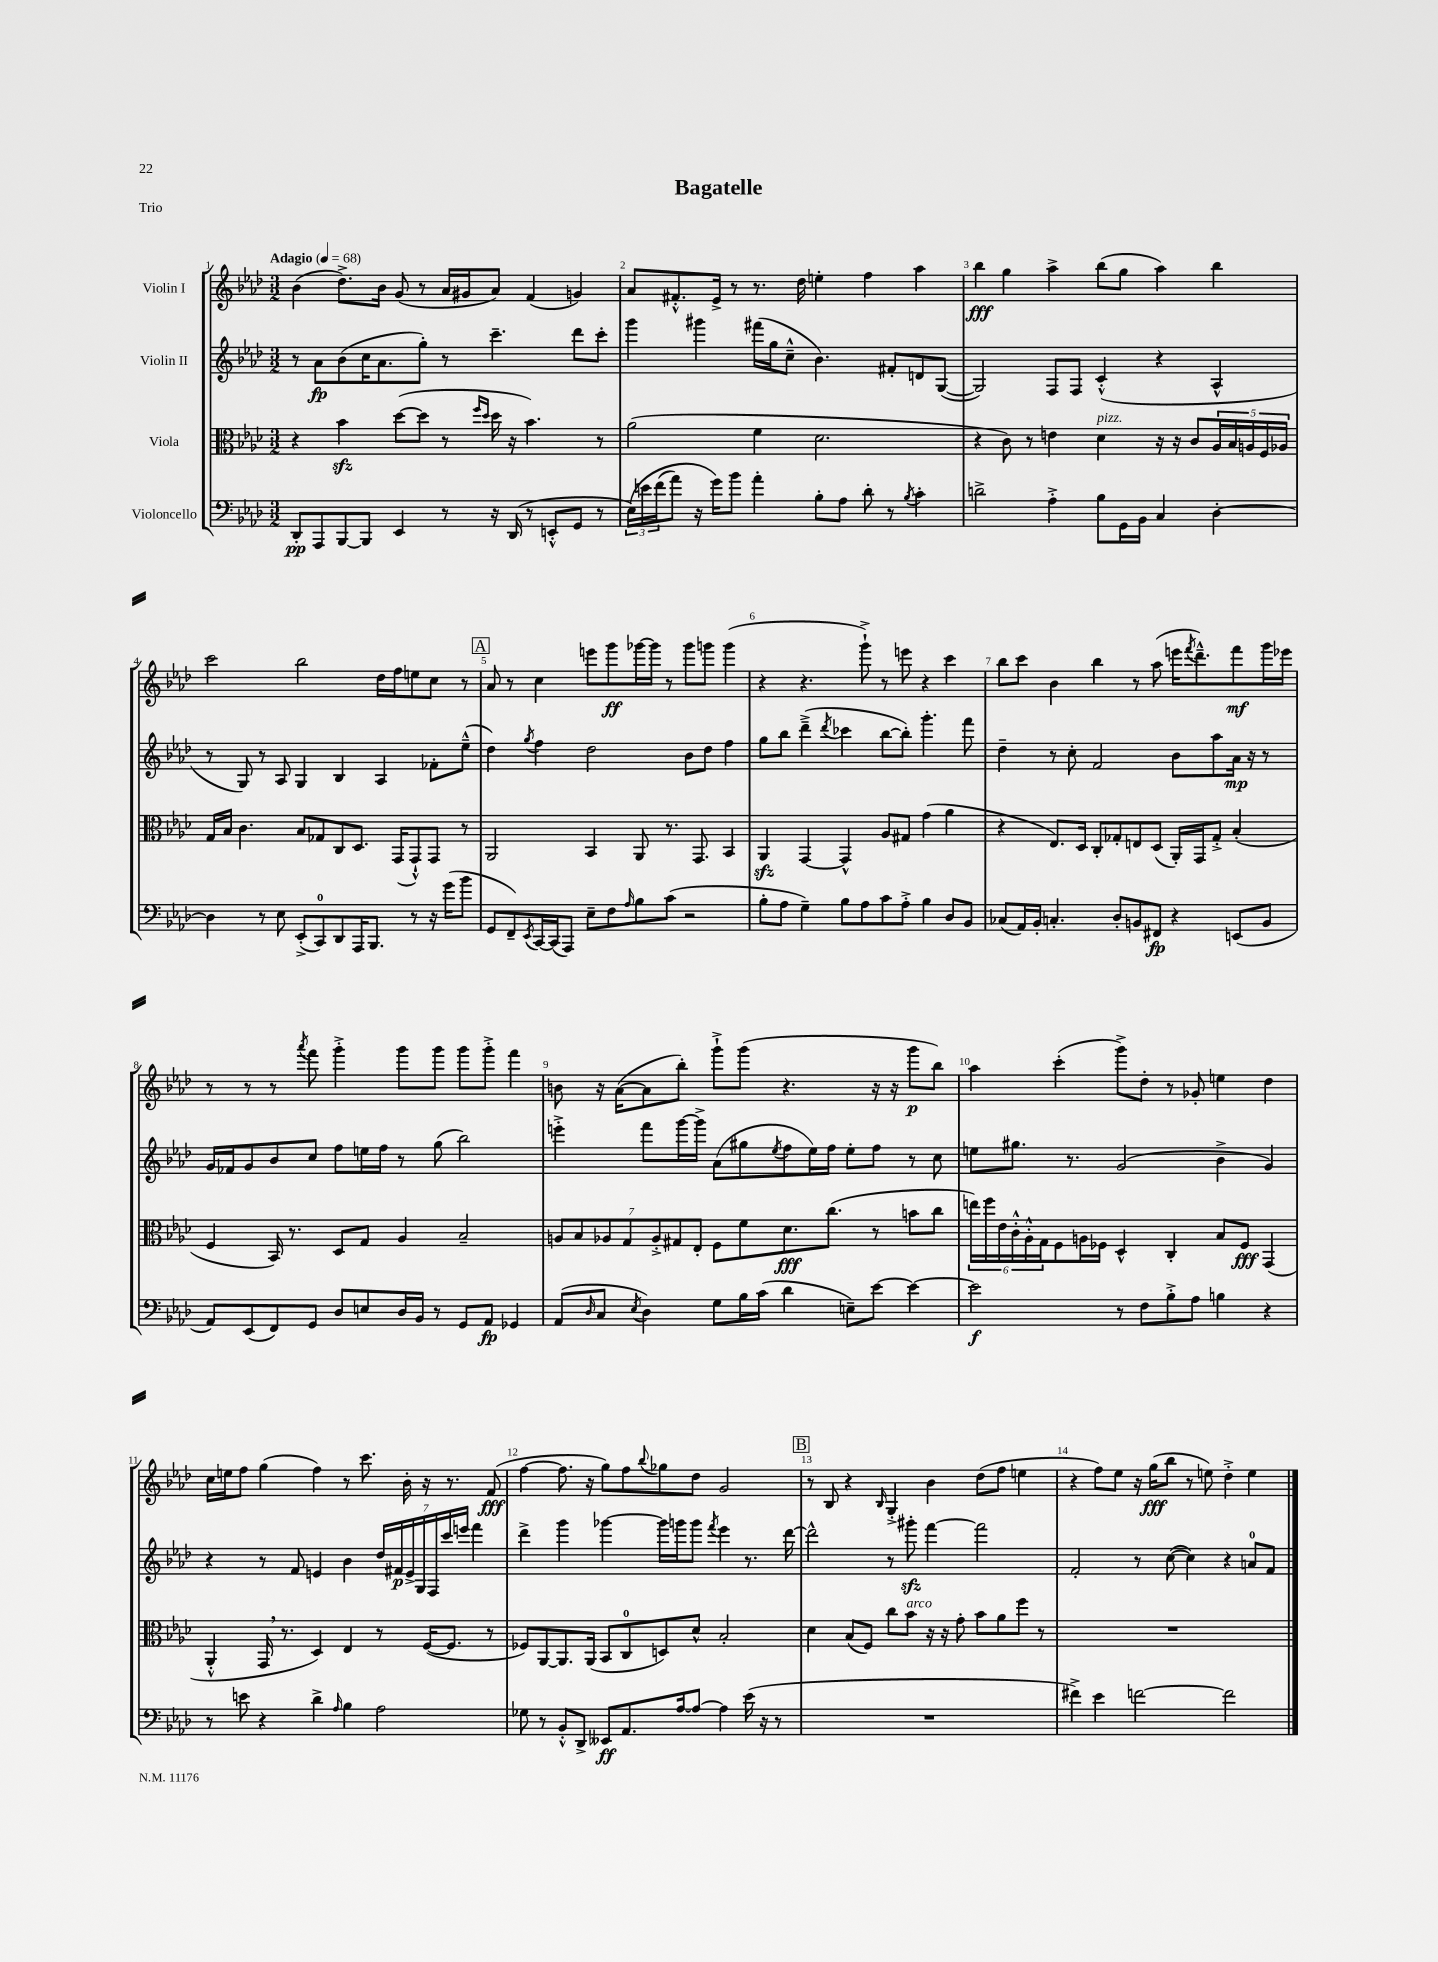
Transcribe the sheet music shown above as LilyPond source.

\header { title = "Bagatelle" piece = "Trio" }
<<
\new StaffGroup <<
\new Staff = "s0" \with { instrumentName = "Violin I" } {
    \clef treble \key aes \major \numericTimeSignature \time 3/2 \tempo "Adagio" 4 = 68
    bes'4( des''8.->) bes'16 g'8( r8 aes'16 gis'16 aes'8) f'4( g'4) |
    aes'8 fis'8.-.-^ ees'16-> r8 r8. des''16 e''4-. f''4 aes''4 |
    bes''4\fff g''4 aes''4-> bes''8( g''8 aes''4) bes''4 |
    c'''2 bes''2 des''16 f''16 e''8 c''8 r8 |
    \mark \markup { \box "A" } aes'8 r8 c''4 e'''8 g'''8\ff ges'''16~ ges'''16 r8 ges'''8 g'''8 g'''4( |
    r4 r4. g'''8-!->) r8 e'''8 r4 c'''4 |
    bes''8 c'''8 bes'4 bes''4 r8 aes''8( e'''16 \acciaccatura { f'''8 } des'''8.---^) f'''8\mf g'''16 ees'''16 |
    r8 r8 r8 \acciaccatura { aes'''8 } f'''8 g'''4-.-> g'''8 g'''8 g'''8 g'''8-.-> f'''4 |
    b'8 r16 aes'16~( aes'8 bes''8-.) g'''8-!-> g'''8( r4. r16 r16 g'''8\p bes''8) |
    aes''4 c'''4-.( g'''8->) des''8-. r8 ges'8-. e''4 des''4 |
    c''16 e''16 f''8 g''4( f''4) r8 c'''8. bes'16-. r16 r8. f'8\fff( |
    f''4~ f''8. r16 g''8) f''8 \appoggiatura { bes''8 } ges''8 des''8 g'2 |
    \mark \markup { \box "B" } r8 bes8 r4 \grace { bes16 } g4-.-> bes'4 des''8( f''8 e''4 |
    r4 f''8) ees''8 r16 g''16\fff( bes''8 r8 e''8) des''4-.-> e''4 \bar "|." |
}
\new Staff = "s1" \with { instrumentName = "Violin II" } {
    \clef treble \key aes \major \numericTimeSignature \time 3/2
    r8 aes'8\fp bes'8( c''16 aes'8. g''8-.) r8 c'''4.-- des'''8 c'''8-. |
    g'''4 gis'''4 fis'''16( g''16 c''8---^ bes'4.) fis'8-. d'8 g8~( |
    g2) f8 f8 c'4-.-^( r4 aes4-^ |
    r8 g8) r8 aes8 g4 bes4 aes4 fes'8-. ees''8---^( |
    \mark \markup { \box "A" } des''4) \acciaccatura { g''8 } f''4 des''2 bes'8 des''8 f''4 |
    g''8 bes''8 des'''4--->( \acciaccatura { des'''8 } ces'''4 bes''8~ bes''8-.) g'''4.-. f'''8 |
    des''4-- r8 c''8-. f'2 bes'8 aes''8 aes'16\mp r16 r8 |
    g'16 fes'16 g'8 bes'8 c''8 f''8 e''16 f''16 r8 g''8( bes''2) |
    e'''4-.-> f'''8 g'''16~ g'''16-> aes'8( gis''8 \acciaccatura { ees''8 } f''8 ees''16) f''16 ees''8-. f''8 r8 c''8 |
    e''8 gis''8. r8. g'2( bes'4-> g'4) |
    r4 r8 f'8 e'4 bes'4 \tuplet 7/4 { des''16 fis'16\p e'16-> g16 f16 c'''16 e'''16 } f'''4 |
    des'''4-> g'''4 ges'''4~ ges'''16 g'''16 g'''8 \acciaccatura { f'''8 } ees'''4 r8. des'''16~ |
    \mark \markup { \box "B" } des'''2-^ r8 gis'''8-.\sfz f'''4~ f'''2 |
    f'2-. r8 c''8~( c''4) r4 a'8-0 f'8 \bar "|." |
}
\new Staff = "s2" \with { instrumentName = "Viola" } {
    \clef alto \key aes \major \numericTimeSignature \time 3/2
    r4 bes'4\sfz des''8~( des''8 r8 \grace { f''16 des''16 } des''16 r16 bes'4.) r8 |
    aes'2( f'4 des'2. |
    r4 c'8) r8 e'4 des'4^\markup { \italic "pizz." } r16 r16 c'8 \tuplet 5/4 { aes16 bes16 a16 f16 aes16 } |
    g16 bes16 c'4. bes8 ges8 c8 des8. g,16( g,8-!-^) g,8 r8 |
    \mark \markup { \box "A" } aes,2 bes,4 aes,8 r8. g,8. bes,4 |
    aes,4\sfz g,4~ g,4-^ aes8 gis8 g'4( aes'4 |
    r4 ees8.) des16 c8-. ges8-. e8 des8( aes,16-.) g,16 ges8-.-> bes4-.( |
    f4 bes,16) r8. des8 g8 aes4 bes2-- |
    \tuplet 7/4 { a8 bes8 aes8 g8 aes8-.-> gis8 ees8-. } f8 f'8 des'8.\fff c''8.( r8 b'8 c''8 |
    \tuplet 6/4 { e''16) f''16 ees'16 c'16-.-^ aes16-.-^ g16 } f8 a16 fes16 des4-^ c4-. bes8 fes8\fff g,4( |
    aes,4-.-^ g,16 \breathe r8. des4) ees4 r8 f16~( f8. r8 |
    fes8) aes,8~ aes,8. aes,16( bes,8 c8-0 d8) des'8-^ bes2-. |
    \mark \markup { \box "B" } des'4 bes8( f8) c''8 bes'8^\markup { \italic "arco" } r16 r16 g'8-. bes'8 aes'8 f''8 r8 |
    R1. \bar "|." |
}
\new Staff = "s3" \with { instrumentName = "Violoncello" } {
    \clef bass \key aes \major \numericTimeSignature \time 3/2
    des,8-.\pp aes,,8 bes,,8~ bes,,8 ees,4 r8 r16 des,16( r8 e,8-.-^ g,8 r8 |
    \tuplet 3/2 { ees16)\( e'16 f'16( } aes'8) r16 g'16\) bes'8 aes'4-. bes8-. aes8 des'8-. r8 \acciaccatura { bes8 } c'4-. |
    d'2-> aes4-.-> bes8 g,16 bes,16 c4 des4~-. |
    des4 r8 ees8 ees,8-.->( c,8-0) des,8 aes,,16 bes,,8. r8 r16 g'16( bes'8 |
    \mark \markup { \box "A" } g,8 f,8--) \acciaccatura { ees,8 } c,16~ c,16( aes,,8) ees8-- f8 \grace { aes16 } bes8 c'8( r2 |
    bes8-. aes8 g4--) bes8 aes8 c'8 aes8-.-> bes4 des8 bes,8 |
    ces8( aes,16) bes,16-. c4.-. des8-. b,8 fis,8\fp r4 e,8( b,8 |
    aes,8) ees,8( f,8) g,8 des8 e8 des16 bes,16 r8 g,8 aes,8\fp ges,4 |
    aes,8( \grace { des16 } c8 \acciaccatura { ees8 } des4) g8 bes16 c'16( des'4 e8--) ees'8~ ees'4~ |
    ees'2\f r8 f8 bes8-.-> aes8 b4 r4 |
    r8 e'8 r4 des'4-> \grace { aes16 } bes4 aes2 |
    ges8 r8 bes,8-.-^ des,8-> eeses,8\ff aes,8. aes16~ aes8~ aes4 ees'16( r16 r8 |
    \mark \markup { \box "B" } R1. |
    fis'4->) ees'4 f'2~ f'2 \bar "|." |
}
>>
>>
\layout { \context { \Score \override BarNumber.break-visibility = ##(#f #t #t) barNumberVisibility = #all-bar-numbers-visible } }
